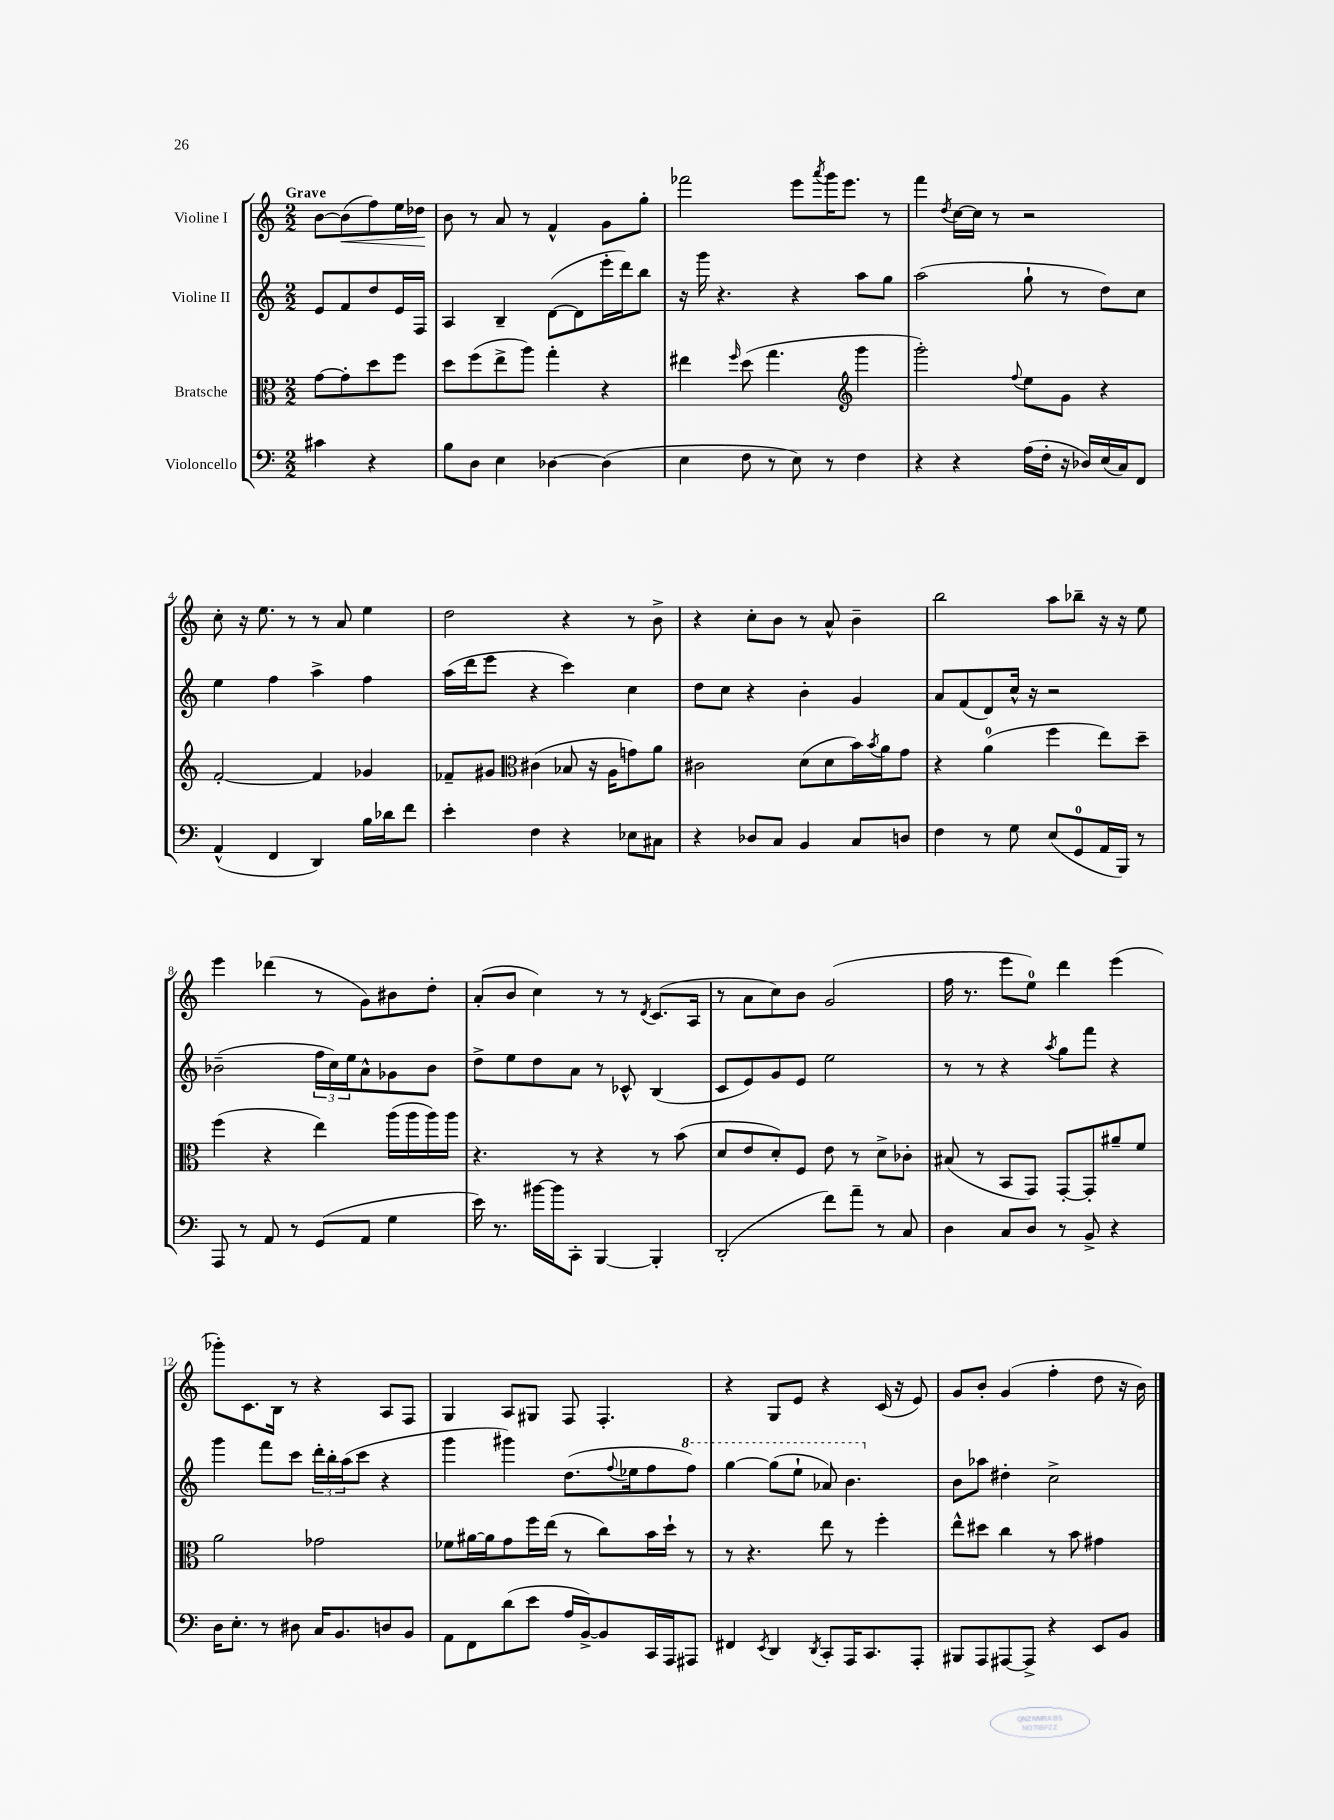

**kern	**kern	**kern	**kern	**dynam
*part4	*part3	*part2	*part1	*part1
*staff4	*staff3	*staff2	*staff1	*staff1
*I"Violoncello	*I"Bratsche	*I"Violine II	*I"Violine I	*
*clefF4	*clefC3	*clefG2	*clefG2	*
*k[]	*k[]	*k[]	*k[]	*
*M2/2	*M2/2	*M2/2	*M2/2	*
=	=	=	=	=
!	!	!	!LO:TX:a:B:t=Grave	!
4c#X\	[8g\L	8e/L	[8b\L	.
!	!	!	!	!LO:HP:b
.	8g'\]	8f/	(8b\]	<
4r	8dd\	8dd/	8ff\)	.
.	8ff\J	16e/L	16ee\L	.
.	.	16F/JJ	16dd-X\JJ	.
.	.	.	.	[
=1	=1	=1	=1	=1
8B\L	8dd\L	4A/	8b\	.
8D\J	(8ff\	.	8r	.
4E\	8ee^\	4B~/	8a/	.
.	8aa\J)	.	8r	.
[4D-X\	4gg'\	([8d\L	4f^^/	.
.	.	8d\]	.	.
(4D-\]	4r	16eee'\L	8g\L	.
.	.	16ddd\J)	.	.
.	.	8bb\J	8gg'\J	.
=2	=2	=2	=2	=2
4E\	4ee#X\	16r	2fff-X\	.
.	.	16ggg\	.	.
.	.	4.r	.	.
.	16qqff/	.	.	.
8F\	(8dd\	.	.	.
8r	4.gg\	.	.	.
8E\)	.	4r	8eee\L	.
.	.	.	8qaaa/	.
8r	.	.	16ggg\K	.
.	.	.	8.eee\J	.
*	*clefG2	*	*	*
4F\	4ggg\	8aa\L	.	.
.	.	8gg\J	8r	.
=3	=3	=3	=3	=3
4r	2ggg'\)	(2aa\	4fff\	.
.	.	.	8qdd/	.
4r	.	.	[16cc\LL	.
.	.	.	16cc\JJ]	.
.	.	.	8r	.
.	8qqff/	.	.	.
(16A\LL	8ee\L	8gg`\	2r	.
16F'\JJ	.	.	.	.
16r	8g\J	8r	.	.
16D-X/LL)	.	.	.	.
(16E/	4r	8dd\L)	.	.
16C/J)	.	.	.	.
8FF/J	.	8cc\J	.	.
!!LO:LB:g=z
=4	=4	=4	=4	=4
(4AA^^/	[2f'/	4ee\	8cc'\	.
.	.	.	16r	.
.	.	.	8.ee\	.
4FF/	.	4ff\	.	.
.	.	.	8r	.
4DD/)	4f/]	4aa^\	8r	.
.	.	.	8a/	.
16B\LL	4g-X/	4ff\	4ee\	.
16d-X\J	.	.	.	.
8f\J	.	.	.	.
=5	=5	=5	=5	=5
4e'\	8f-X~/L	(16aa\LL	2dd\	.
.	.	16ddd\J	.	.
.	8g#X/J	8eee\J	.	.
*	*clefC3	*	*	*
4F\	(4c#X\	4r	.	.
4r	8B-X/	4ccc\)	4r	.
.	16r	.	.	.
.	16A\KL	.	.	.
8E-X\L	8gn\)	4cc\	8r	.
8C#X\J	8a\J	.	8b^\	.
=6	=6	=6	=6	=6
4r	2c#X\	8dd\L	4r	.
.	.	8cc\J	.	.
8D-X/L	.	4r	8cc'\L	.
8C/J	.	.	8b\J	.
4BB/	(8d\L	4b'\	8r	.
.	8d\	.	8a^^/	.
8C/L	16b\L)	4g/	4b~\	.
.	8qb/	.	.	.
.	16a\J	.	.	.
8Dn/J	8g\J	.	.	.
=7	=7	=7	=7	=7
4F\	4r	8a/L	2bb\	.
.	.	(8f/	.	.
8r	(4a\	8d/)	.	.
8G\	.	16cc^^/Jk	.	.
.	.	16r	.	.
(8E/L	4ff\	2r	8aa\L	.
8GG/	.	.	8bb-X~\J	.
16AA/L	8ee\L)	.	16r	.
16BBB/JJ)	.	.	16r	.
8r	8dd~\J	.	8ee\	.
!!LO:LB:g=z
=8	=8	=8	=8	=8
8AAA/	(4ff\	(2b-X~\	4eee\	.
8r	.	.	.	.
8AA/	4r	.	(4ddd-X\	.
8r	.	.	.	.
(8GG/L	4ee\)	24ff\LL	8r	.
.	.	24cc\)	.	.
.	.	24ee\J	.	.
8AA/J	.	8a^^\	8g\L)	.
4G\	(16aa\LL	8g-X\	8b#X\	.
.	16aa\	.	.	.
.	16aa\)	8b-\J	8dd'\J	.
.	16aa\JJ	.	.	.
=9	=9	=9	=9	=9
16e\)	4.r	8dd^\L	(8a'/L	.
8.r	.	.	.	.
.	.	8ee\	8b/J	.
[16b#X\LL	.	8dd\	4cc\)	.
16b#\J]	.	.	.	.
8CC'\J	8r	8a\J	.	.
[4BBB/	4r	8r	8r	.
.	.	8c-X^^/	8r	.
.	.	.	8qd/	.
4BBB'/]	8r	(4B/	(8.c/L	.
.	(8b\	.	.	.
.	.	.	16A/Jk	.
=10	=10	=10	=10	=10
(2DD'/	8d/L	8c/L	8r	.
.	8e/	8e/)	8a\L	.
.	8d'/)	8g/	8cc\)	.
.	8F/J	8e/J	8b\J	.
8f\L)	8e\	2ee\	(2g/	.
8a~\J	8r	.	.	.
8r	8d^\L	.	.	.
8C/	8c-X'\J	.	.	.
=11	=11	=11	=11	=11
4D\	(8B#X/	8r	16ff\	.
.	.	.	8.r	.
.	8r	8r	.	.
8C/L	8BB/L	4r	8eee\L	.
8D/J	8GG/J)	.	8ee\J)	.
.	.	8qaa/	.	.
8r	[8GG'/L	8gg\L	4ddd\	.
8BB^/	8GG'/]	8fff\J	.	.
4r	8a#X~/	4r	(4eee\	.
.	8f/J	.	.	.
!!LO:LB:g=z
=12	=12	=12	=12	=12
16D\KL	2a\	4ggg\	8ggg-X'\L)	.
8.E'\J	.	.	.	.
.	.	.	8.c\	.
8r	.	8fff\L	.	.
.	.	.	16B\Jk	.
8D#X\	.	8ccc\J	8r	.
16C/KL	2g-X\	24ddd'\LL	4r	.
.	.	24bb'\	.	.
8.BB/	.	.	.	.
.	.	(24aa\J	.	.
.	.	8ccc\J	.	.
8Dn/	.	4r	8A/L	.
8BB/J	.	.	8F/J	.
=13	=13	=13	=13	=13
8AA\L	8f-X\L	4ggg\	4G/	.
8FF\	[16a#X\L	.	.	.
.	16a#\J]	.	.	.
(8d\	8g\	4ggg#X\)	8A/L	.
8e\J	16ff\L	.	8G#X/J	.
.	(16ee\JJ	.	.	.
16A/LL	8r	(8.dd\L	8F/	.
[16BB^/J)	.	.	.	.
8BB/]	8cc\L)	.	4.F'/	.
.	.	8qqff/	.	.
.	.	16ee-X\k	.	.
16CC/L	16b\L	8ff\	.	.
16AAA/J	16dd`\JJ	.	.	.
*	*	*8va	*	*
8AAA#X/J	8r	8fff\J)	.	.
=14	=14	=14	=14	=14
4FF#X/	8r	[4ggg\	4r	.
.	4.r	.	.	.
8qEE/	.	.	.	.
4DD/	.	(8ggg\L]	8G/L	.
.	.	8eee`\J	8e/J	.
8qDD/	.	.	.	.
8CC'/L	8ee\	8aa-X/)	4r	.
16AAA/K	8r	4.bb\	.	.
8.CC/	.	.	.	.
.	4ff'\	.	(16c/	.
.	.	.	16r	.
8AAA'/J	.	.	8e/)	.
=15	=15	=15	=15	=15
*	*	*X8va	*	*
8BBB#X/L	8ee^^\L	8b\L	8g/L	.
8AAA/	8dd#X\J	8aa-X\J	8b'/J	.
[8AAA#X/	4cc\	4dd#X'\	(4g/	.
8AAA#^/J]	.	.	.	.
4r	8r	2cc^\	4ff'\	.
.	8b\	.	.	.
8EE/L	4g#X\	.	8dd\	.
8BB/J	.	.	16r	.
.	.	.	16b\)	.
==	==	==	==	==
*-	*-	*-	*-	*-
